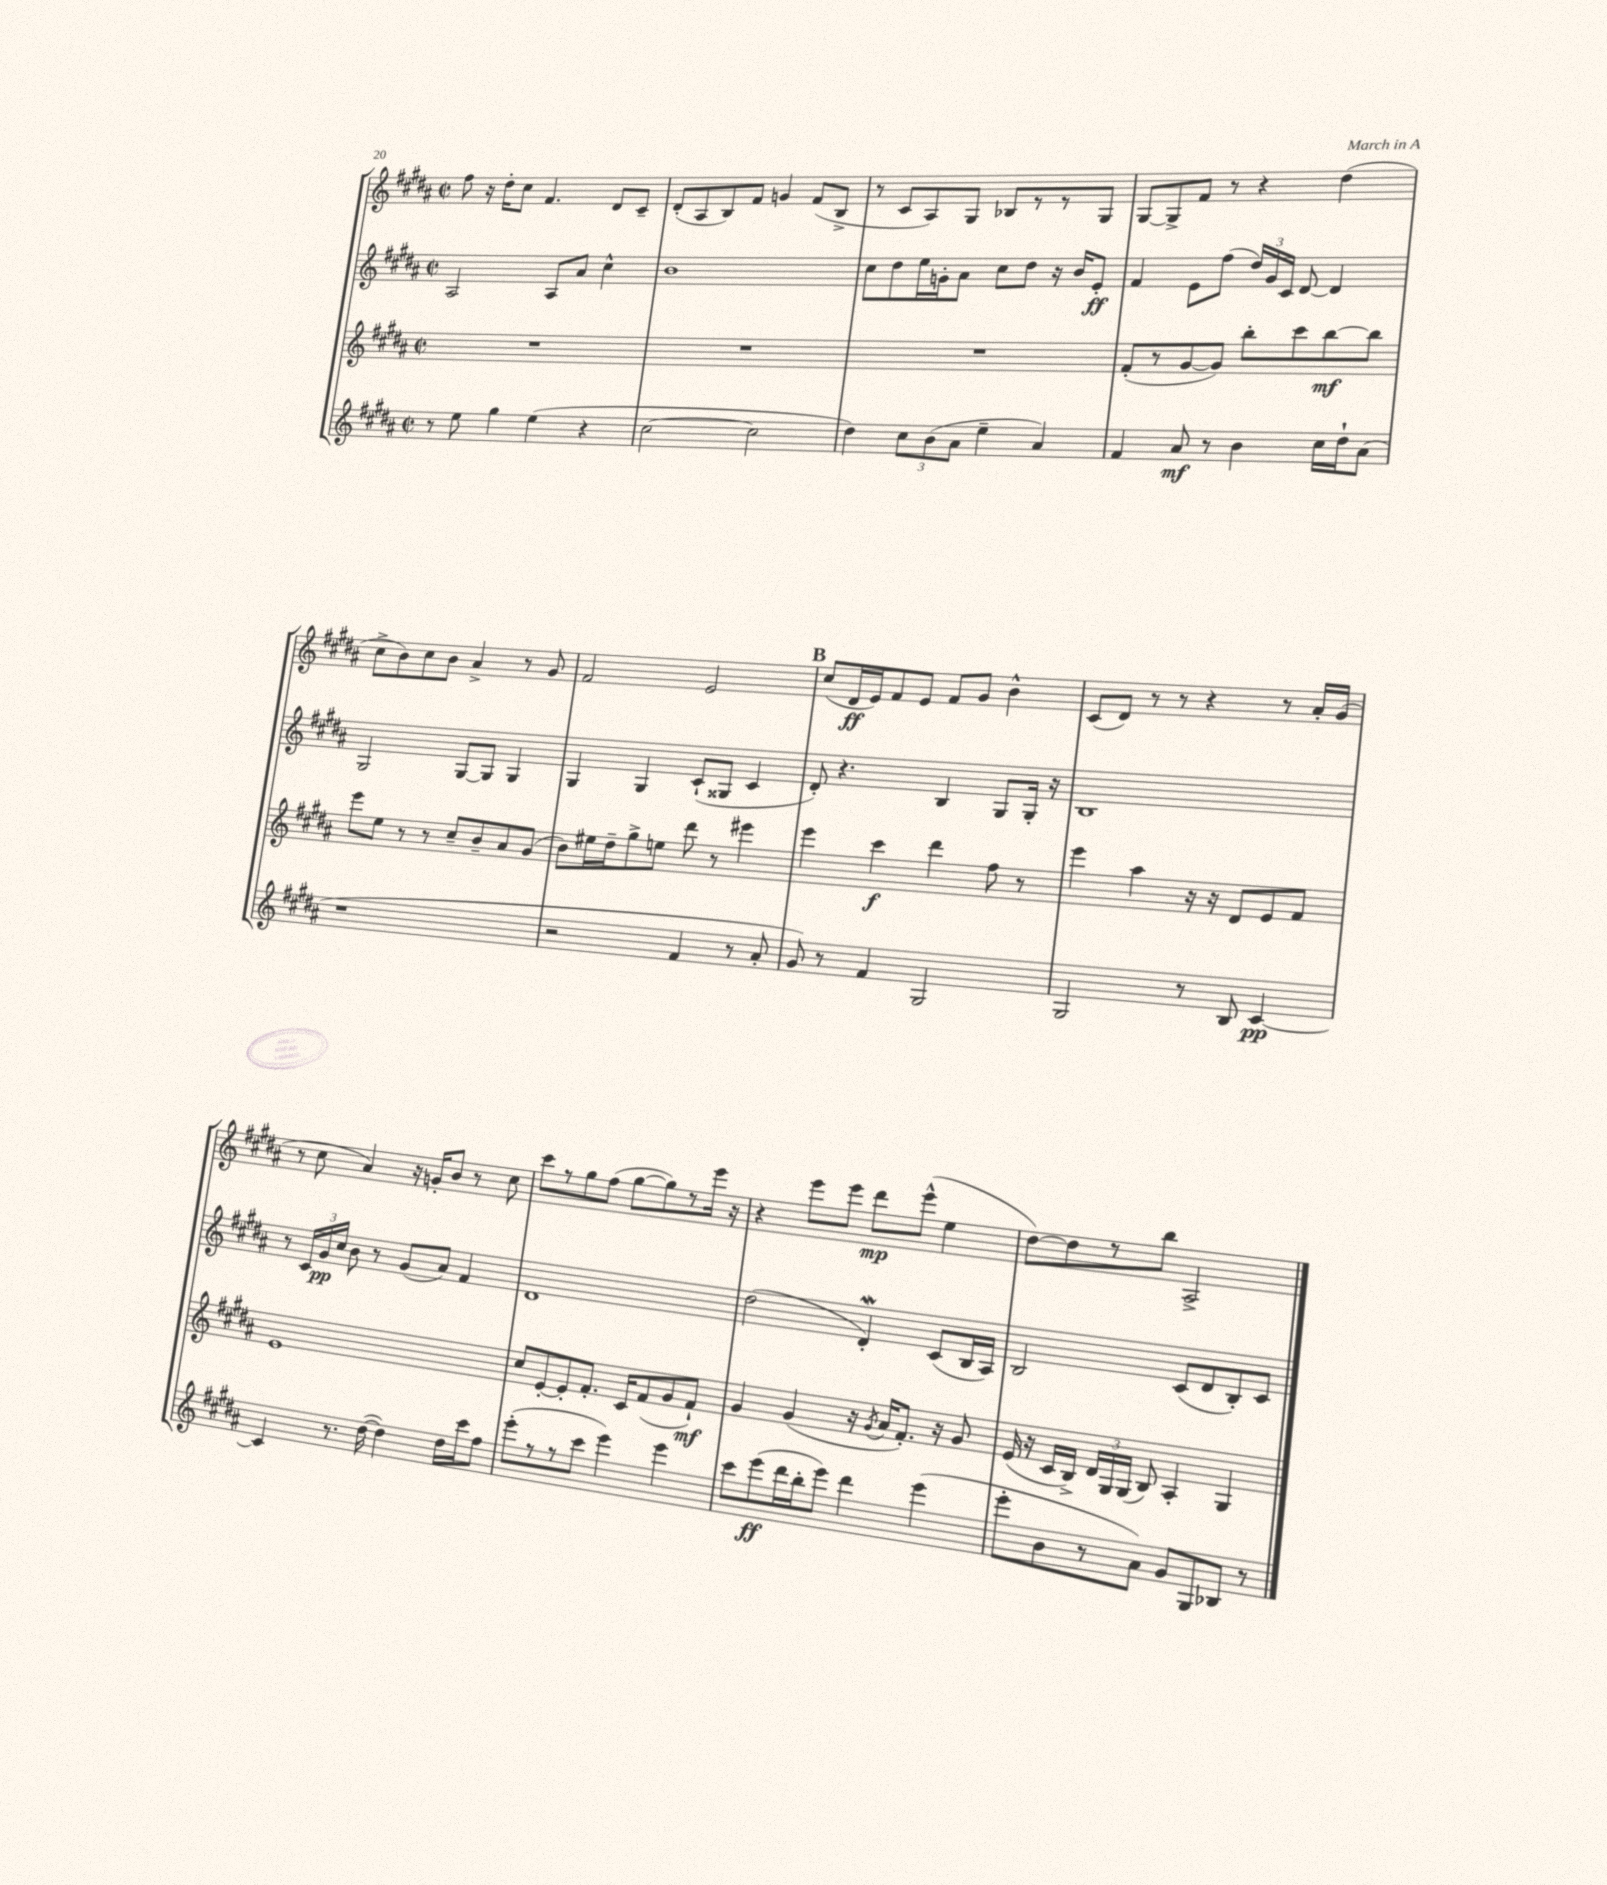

**kern	**dynam	**kern	**dynam	**kern	**dynam	**kern	**dynam
*part4	*part4	*part3	*part3	*part2	*part2	*part1	*part1
*staff4	*staff4	*staff3	*staff3	*staff2	*staff2	*staff1	*staff1
*clefG2	*	*clefG2	*	*clefG2	*	*clefG2	*
*k[f#c#g#d#a#]	*	*k[f#c#g#d#a#]	*	*k[f#c#g#d#a#]	*	*k[f#c#g#d#a#]	*
*M2/2	*	*M2/2	*	*M2/2	*	*M2/2	*
*met(c|)	*	*met(c|)	*	*met(c|)	*	*met(c|)	*
=25	=25	=25	=25	=25	=25	=25	=25
8r	.	1r	.	2A#/	.	8ff#\	.
8ee\	.	.	.	.	.	16r	.
.	.	.	.	.	.	16dd#'\KL	.
4gg#\	.	.	.	.	.	8cc#\J	.
.	.	.	.	.	.	4.f#/	.
(4ee\	.	.	.	8A#/L	.	.	.
.	.	.	.	8a#/J	.	.	.
4r	.	.	.	4cc#^^\	.	8d#/L	.
.	.	.	.	.	.	8c#~/J	.
=26	=26	=26	=26	=26	=26	=26	=26
[2cc#\	.	1r	.	1b	.	(8d#'/L	.
.	.	.	.	.	.	8A#/	.
.	.	.	.	.	.	8B/)	.
.	.	.	.	.	.	8f#/J	.
2cc#\]	.	.	.	.	.	4gn/	.
.	.	.	.	.	.	(8f#/L	.
.	.	.	.	.	.	8B^/J	.
=27	=27	=27	=27	=27	=27	=27	=27
4dd#\)	.	1r	.	8cc#\L	.	8r	.
.	.	.	.	8dd#\	.	8c#/L	.
12cc#\L	.	.	.	16ee\L	.	8A#/)	.
.	.	.	.	16gn'\J	.	.	.
(12b\	.	.	.	.	.	.	.
.	.	.	.	8a#\J	.	8G#/J	.
12a#\J	.	.	.	.	.	.	.
4ee~\	.	.	.	8cc#\L	.	8B-X/L	.
.	.	.	.	8dd#\J	.	8r	.
4a#/)	.	.	.	16r	.	8r	.
.	.	.	.	16b/KL	.	.	.
.	.	.	.	8e'/J	ff	8G#/J	.
=28	=28	=28	=28	=28	=28	=28	=28
4f#/	.	(8f#'/L	.	4f#/	.	[8G#/L	.
.	.	8r	.	.	.	8G#^/]	.
8a#/	mf	[8g#/	.	8e\L	.	8f#/J	.
8r	.	8g#/J])	.	(8ff#\J	.	8r	.
4b\	.	8bb'\L	.	24dd#/LL)	.	4r	.
.	.	.	.	24g#/	.	.	.
.	.	.	.	24c#/JJ	.	.	.
.	.	8ccc#\	.	[8d#/	.	.	.
16cc#\LL	.	[8bb\	mf	4d#/]	.	(4dd#\	.
16dd#`\J	.	.	.	.	.	.	.
(8a#\J	.	8bb\J]	.	.	.	.	.
!!LO:LB:g=z
=29	=29	=29	=29	=29	=29	=29	=29
1r	.	8eee\L	.	2G#/	.	8cc#^\L	.
.	.	8ee\J	.	.	.	8b\)	.
.	.	8r	.	.	.	8cc#\	.
.	.	8r	.	.	.	8b\J	.
.	.	8cc#~/L	.	[8G#/L	.	4a#^/	.
.	.	8b~/	.	8G#/J]	.	.	.
.	.	8a#/	.	4G#/	.	8r	.
.	.	(8g#/J	.	.	.	8g#/	.
=30	=30	=30	=30	=30	=30	=30	=30
2r	.	8b\L)	.	4G#/	.	2f#/	.
.	.	16ee#X\L	.	.	.	.	.
.	.	16dd#~\J	.	.	.	.	.
.	.	8gg#^\	.	4G#/	.	.	.
.	.	8een\J	.	.	.	.	.
4f#/	.	8ddd#\	.	(8c#`/L	.	2e/	.
.	.	8r	.	8G##X/J	.	.	.
8r	.	4eee#X\	.	4c#/	.	.	.
8a#'/	.	.	.	.	.	.	.
!!LO:REH:place=s1:t=B
=31	=31	=31	=31	=31	=31	=31	=31
8g#/)	.	4eee\	.	8d#'/)	.	(8cc#/L	.
8r	.	.	.	4.r	.	16d#/L	ff
.	.	.	.	.	.	16e/J)	.
4f#/	.	4ccc#\	f	.	.	8f#/	.
.	.	.	.	.	.	8e/J	.
2G#/	.	4ddd#\	.	4B/	.	8f#/L	.
.	.	.	.	.	.	8g#/J	.
.	.	8ff#\	.	8G#/L	.	4b^^\	.
.	.	8r	.	16G#'/Jk	.	.	.
.	.	.	.	16r	.	.	.
=32	=32	=32	=32	=32	=32	=32	=32
2G#/	.	4eee\	.	1B	.	(8c#/L	.
.	.	.	.	.	.	8d#/J)	.
.	.	4aa#\	.	.	.	8r	.
.	.	.	.	.	.	8r	.
8r	.	16r	.	.	.	4r	.
.	.	16r	.	.	.	.	.
8B/	.	8d#/L	.	.	.	.	.
[4c#/	pp	8e/	.	.	.	8r	.
.	.	8f#/J	.	.	.	16a#'/LL	.
.	.	.	.	.	.	(16g#/JJ	.
!!LO:LB:g=z
=33	=33	=33	=33	=33	=33	=33	=33
4c#/]	.	1e	.	8r	.	8r	.
.	.	.	.	24c#/LL	.	8cc#\	.
.	.	.	.	24g#/	pp	.	.
.	.	.	.	24cc#/JJ	.	.	.
8.r	.	.	.	8b\	.	4a#/)	.
.	.	.	.	8r	.	.	.
([16dd#\	.	.	.	.	.	.	.
4dd#\])	.	.	.	(8g#/L	.	16r	.
.	.	.	.	.	.	16gn'/KL	.
.	.	.	.	8a#/J)	.	8b/J	.
16dd#\LL	.	.	.	4f#/	.	8r	.
16ccc#\J	.	.	.	.	.	.	.
8ff#\J	.	.	.	.	.	8cc#\	.
=34	=34	=34	=34	=34	=34	=34	=34
(8eee'\L	.	8cc#/L	.	1d#	.	8ccc#\L	.
8r	.	[8e'/	.	.	.	8r	.
8r	.	8e'/]	.	.	.	8gg#\	.
8ccc#\J	.	8.f#'/J	.	.	.	(8ff#\J	.
4eee\)	.	.	.	.	.	[8gg#\L	.
.	.	16c#/KL	.	.	.	.	.
.	.	(8f#/	.	.	.	8gg#\])	.
4eee\	.	8g#/	.	.	.	8r	.
.	.	8f#`/J)	mf	.	.	16eee\Jk	.
.	.	.	.	.	.	16r	.
=35	=35	=35	=35	=35	=35	=35	=35
8ccc#\L	.	4g#/	.	(2dd#\	.	4r	.
(8eee\	ff	.	.	.	.	.	.
16ddd#\L	.	(4g#/	.	.	.	8eee\L	.
16bb'\J	.	.	.	.	.	.	.
8eee\J)	.	.	.	.	.	8eee\J	.
4ddd#\	.	16r	.	4d#W'/)	.	8ddd#\L	mp
.	.	8qg#/	.	.	.	.	.
.	.	16a#/KL	.	.	.	.	.
.	.	8.f#'/J)	.	.	.	(8eee^^\J	.
(4eee\	.	.	.	(8c#/L	.	4ee\	.
.	.	16r	.	.	.	.	.
.	.	8g#/	.	16B/L	.	.	.
.	.	.	.	16A#/JJ)	.	.	.
=36	=36	=36	=36	=36	=36	=36	=36
8eee'\L	.	(16e/	.	2B/	.	[8dd#\L)	.
.	.	16r	.	.	.	.	.
8b\	.	16c#/LL	.	.	.	8dd#\]	.
.	.	16B^/JJ)	.	.	.	.	.
8r	.	24d#/LL	.	.	.	8r	.
.	.	24G#/	.	.	.	.	.
.	.	(24G#/JJ	.	.	.	.	.
8a#\J)	.	8B/)	.	.	.	8bb\J	.
8g#/L	.	4A#'/	.	(8c#/L	.	2A#^/	.
8G#/	.	.	.	8d#/	.	.	.
8B-X/J	.	4G#/	.	8B'/)	.	.	.
8r	.	.	.	8c#/J	.	.	.
==	==	==	==	==	==	==	==
*-	*-	*-	*-	*-	*-	*-	*-
